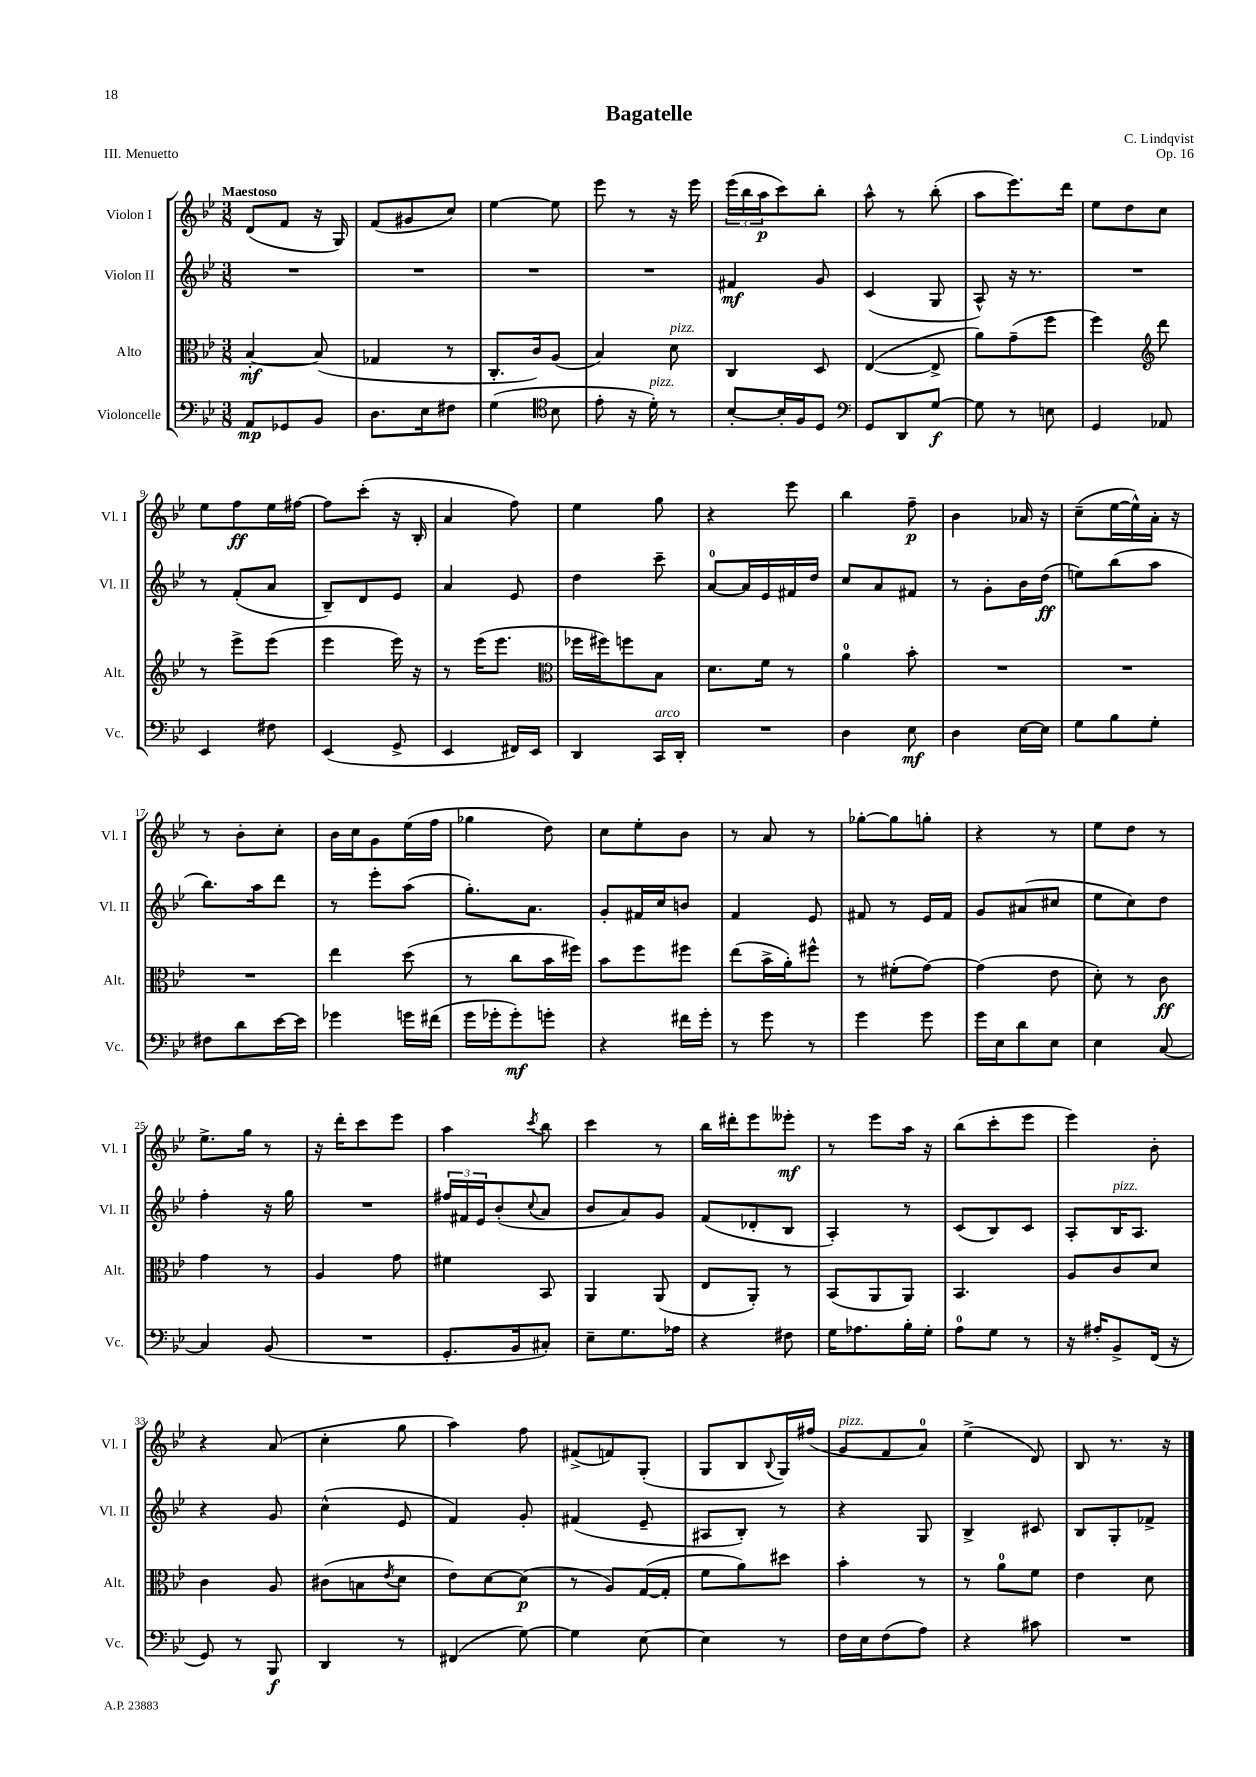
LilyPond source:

\header { title = "Bagatelle" composer = "C. Lindqvist" opus = "Op. 16" piece = "III. Menuetto" }
<<
\new StaffGroup <<
\new Staff = "s0" \with { instrumentName = "Violon I" shortInstrumentName = "Vl. I" } {
    \clef treble \key bes \major \numericTimeSignature \time 3/8 \tempo "Maestoso"
    d'8( f'8 r16 g16) |
    f'8( gis'8 c''8) |
    ees''4~ ees''8 |
    ees'''8 r8 r16 ees'''16 |
    \tuplet 3/2 { ees'''16( bes''16 a''16\p } c'''8) bes''8-. |
    a''8-^ r8 bes''8-.( |
    a''8 ees'''8.) d'''16 |
    ees''8 d''8 c''8 |
    ees''8 f''8\ff ees''16 fis''16~ |
    fis''8 c'''8-.( r16 bes16-. |
    a'4 f''8) |
    ees''4 g''8 |
    r4 ees'''8 |
    bes''4 f''8--\p |
    bes'4 aes'16 r16 |
    c''8--( ees''16~ ees''16-^) a'16-. r16 |
    r8 bes'8-. c''8-. |
    bes'16 c''16 g'8 ees''16( f''16 |
    ges''4 d''8) |
    c''8 ees''8-. bes'8 |
    r8 a'8 r8 |
    ges''8~-. ges''8 g''8-. |
    r4 r8 |
    ees''8 d''8 r8 |
    ees''8.-> g''16 r8 |
    r16 d'''16-. c'''8 ees'''8 |
    a''4 \acciaccatura { c'''8 } bes''8 |
    c'''4 r8 |
    bes''16 dis'''16-. ees'''8 eeses'''8-.\mf |
    r8 ees'''8 a''16 r16 |
    bes''8( c'''8-. ees'''8 |
    ees'''4) bes'8-. |
    r4 a'8( |
    c''4-. g''8 |
    a''4) f''8 |
    fis'8->( f'8) g8-.( |
    g8 bes8 \appoggiatura { bes8 } g16) fis''16( |
    g'8^\markup { \italic "pizz." } f'8 a'8-0) |
    ees''4->( d'8) |
    bes8 r8. r16 \bar "|." |
}
\new Staff = "s1" \with { instrumentName = "Violon II" shortInstrumentName = "Vl. II" } {
    \clef treble \key bes \major \numericTimeSignature \time 3/8
    R4. |
    R4. |
    R4. |
    R4. |
    fis'4\mf g'8 |
    c'4( g8 |
    a8-^) r16 r8. |
    R4. |
    r8 f'8-.( a'8 |
    bes8--) d'8 ees'8 |
    a'4 ees'8 |
    d''4 c'''8-- |
    a'8-0~ a'16 ees'16 fis'16 d''16 |
    c''8 a'8 fis'8 |
    r8 g'8-. bes'16 d''16\ff( |
    e''8) bes''8( a''8 |
    bes''8.) a''16 d'''8 |
    r8 ees'''8-. a''8( |
    g''8.-.) a'8. |
    g'8-. fis'16 c''16 b'8 |
    f'4 ees'8 |
    fis'8 r8 ees'16 fis'16 |
    g'8 ais'8( cis''8 |
    ees''8 c''8) d''8 |
    f''4-. r16 g''16 |
    R4. |
    \tuplet 3/2 { fis''16 fis'16 ees'16 } bes'8-.( \appoggiatura { c''8 } a'8 |
    bes'8 a'8) g'8 |
    f'8( des'8-. bes8 |
    a4-.) r8 |
    c'8( bes8) c'8 |
    a8-. bes16^\markup { \italic "pizz." } a8. |
    r4 g'8 |
    c''4-^( ees'8 |
    f'4) g'8-. |
    fis'4( ees'8-- |
    ais8 bes8-.) r8 |
    r4 g8 |
    bes4-> cis'8 |
    bes8 g8-. fes'8-> \bar "|." |
}
\new Staff = "s2" \with { instrumentName = "Alto" shortInstrumentName = "Alt." } {
    \clef alto \key bes \major \numericTimeSignature \time 3/8
    bes4~-.\mf bes8( |
    ges4 r8 |
    c8.-. c'16) a8( |
    bes4) d'8^\markup { \italic "pizz." } |
    c4 d8 |
    ees4~( ees8-> |
    a'8) g'8--( f''8 |
    f''4) \clef treble d'''8 |
    r8 ees'''8-> ees'''8( |
    ees'''4 ees'''16) r16 |
    r8 ees'''16( ees'''8. |
    \clef alto fes''16 fis''16) f''8 bes8 |
    d'8. f'16 r8 |
    a'4-0 bes'8-. |
    R4. |
    R4. |
    R4. |
    ees''4 d''8( |
    r8 c''8 bes'16 fis''16) |
    bes'8 f''8 fis''8 |
    ees''8( bes'16-> a'16-.) fis''8-^ |
    r8 fis'8-.( g'8~) |
    g'4( ees'8 |
    d'8-.) r8 c'8\ff |
    g'4 r8 |
    a4 g'8 |
    fis'4 bes,8 |
    a,4 a,8( |
    ees8 a,8-.) r8 |
    bes,8( a,8 a,8) |
    bes,4. |
    a8 c'8 d'8 |
    c'4 a8 |
    cis'8( b8 \acciaccatura { ees'8 } d'8 |
    ees'8) d'8~ d'8\p( |
    r8 a8) g16~( g16-. |
    f'8 a'8) dis''8 |
    bes'4-. r8 |
    r8 a'8-0 f'8 |
    ees'4 d'8 \bar "|." |
}
\new Staff = "s3" \with { instrumentName = "Violoncelle" shortInstrumentName = "Vc." } {
    \clef bass \key bes \major \numericTimeSignature \time 3/8
    a,8\mp ges,8 bes,8 |
    d8. ees16 fis8 |
    g4( \clef tenor bes8 |
    ees'8-. r16 d'16-.^\markup { \italic "pizz." }) r8 |
    bes8~-. bes16-. f16 d8 |
    \clef bass g,8 d,8 g8~\f |
    g8 r8 e8 |
    g,4 aes,8 |
    ees,4 fis8 |
    ees,4( g,8-> |
    ees,4 fis,16) ees,16 |
    d,4 c,16^\markup { \italic "arco" } d,16-. |
    R4. |
    d4 ees8\mf |
    d4 ees16~ ees16 |
    g8 bes8 g8-. |
    fis8 d'8 ees'16~ ees'16 |
    ges'4 g'16 fis'16( |
    g'16 ges'16-. ges'8-.\mf) g'8-. |
    r4 fis'16 g'16-. |
    r8 g'8 r8 |
    g'4 g'8 |
    g'16 ees16 d'8 ees8 |
    ees4 c8~ |
    c4 bes,8( |
    R4. |
    g,8.-. bes,16 cis8-.) |
    ees8-- g8. aes16 |
    r4 fis8 |
    g16 aes8. bes16-. g16-. |
    a8-0 g8 r8 |
    r16 ais16-. bes,8-> f,16( r16 |
    g,8) r8 bes,,8\f |
    d,4 r8 |
    fis,4( g8~) |
    g4 ees8~ |
    ees4 r8 |
    f16 ees16 f8( a8) |
    r4 cis'8 |
    R4. \bar "|." |
}
>>
>>
